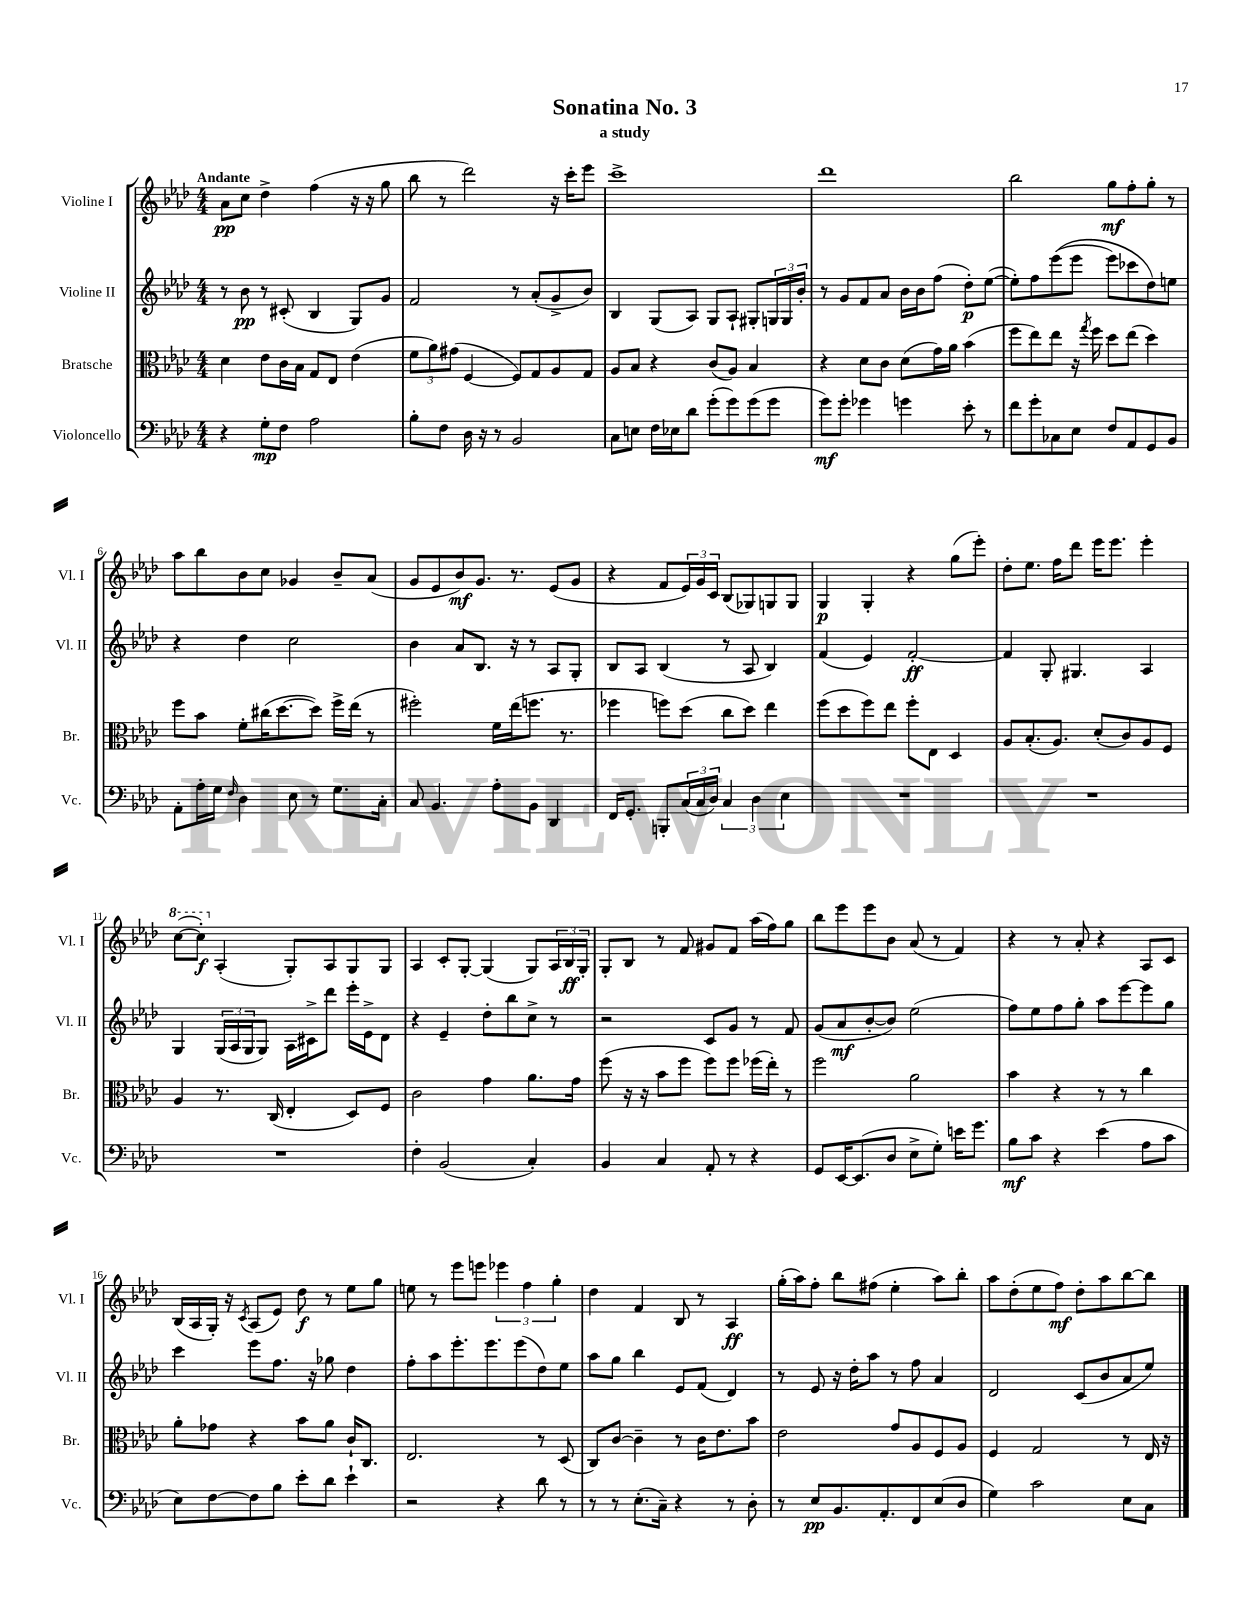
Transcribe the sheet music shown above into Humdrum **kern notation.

**kern	**dynam	**kern	**kern	**dynam	**kern	**dynam
*part4	*part4	*part3	*part2	*part2	*part1	*part1
*staff4	*staff4	*staff3	*staff2	*staff2	*staff1	*staff1
*I"Violoncello	*	*I"Bratsche	*I"Violine II	*	*I"Violine I	*
*I'Vc.	*	*I'Br.	*I'Vl. II	*	*I'Vl. I	*
*clefF4	*	*clefC3	*clefG2	*	*clefG2	*
*k[b-e-a-d-]	*	*k[b-e-a-d-]	*k[b-e-a-d-]	*	*k[b-e-a-d-]	*
*M4/4	*	*M4/4	*M4/4	*	*M4/4	*
=1	=1	=1	=1	=1	=1	=1
!	!	!	!	!	!LO:TX:a:B:t=Andante	!
4r	.	4d-\	8r	.	8a-\L	pp
.	.	.	8b-\	pp	8cc\J	.
8G'\L	mp	8e-\L	8r	.	4dd-^\	.
8F\J	.	16c\L	(8c#X'/	.	.	.
.	.	16B-\JJ	.	.	.	.
2A-\	.	8G/L	4B-/	.	(4ff\	.
.	.	8E-/J	.	.	.	.
.	.	(4e-\	8G/L)	.	16r	.
.	.	.	.	.	16r	.
.	.	.	8g/J	.	8gg\	.
=2	=2	=2	=2	=2	=2	=2
8B-'\L	.	12f\L	2f/	.	8bb-\	.
.	.	12a-\)	.	.	.	.
8F\J	.	.	.	.	8r	.
.	.	(12g#X\J	.	.	.	.
16D-\	.	[4F/	.	.	2ddd-\)	.
16r	.	.	.	.	.	.
8r	.	.	.	.	.	.
2BB-/	.	8F/L])	8r	.	.	.
.	.	8G/	(8a-'/L	.	.	.
.	.	8A-/	8g^/	.	16r	.
.	.	.	.	.	16ccc'\KL	.
.	.	8G/J	8b-/J)	.	8eee-\J	.
=3	=3	=3	=3	=3	=3	=3
8C\L	.	8A-/L	4B-/	.	1ccc^	.
8En\J	.	8B-/J	.	.	.	.
16F\LL	.	4r	(8G/L	.	.	.
16E-X\J	.	.	.	.	.	.
8d-\J	.	.	8A-/J)	.	.	.
(8g'\L	.	(8c/L	8G/L	.	.	.
8g\)	.	8A-/J)	8A-`/J	.	.	.
(8g\	.	4B-/	8G#X'/L	.	.	.
8g\J	.	.	24Gn/L	.	.	.
.	.	.	24G/	.	.	.
.	.	.	24b-'/JJ	.	.	.
=4	=4	=4	=4	=4	=4	=4
8g\L)	mf	4r	8r	.	1ddd-	.
8g'\J	.	.	8g/L	.	.	.
4g-X\	.	8d-\L	8f/	.	.	.
.	.	8c\J	8a-/J	.	.	.
4gn\	.	(8d-\L	16b-\LL	.	.	.
.	.	.	16b-\J	.	.	.
.	.	16g\L)	(8ff\J	.	.	.
.	.	16a-\JJ	.	.	.	.
8e-'\	.	(4b-\	8dd-'\L)	p	.	.
8r	.	.	([8ee-\J	.	.	.
=5	=5	=5	=5	=5	=5	=5
8f\L	.	8ff\L	8ee-'\L])	.	2bb-\	.
8g'\	.	8ee-\)	8ff\	.	.	.
8C-X\	.	8ee-\J	((8eee-\	.	.	.
8E-\J	.	16r	8eee-\J	.	.	.
.	.	8qgg/	.	.	.	.
.	.	16ff\	.	.	.	.
8F/L	.	8dd-\L	8eee-\L)	.	8gg\L	mf
8AA-/	.	(8ee-\J	8ccc-X\	.	8ff'\	.
8GG/	.	4dd-\)	8dd-\)	.	8gg'\J	.
8BB-/J	.	.	8een\J	.	8r	.
!!LO:LB:g=z
=6	=6	=6	=6	=6	=6	=6
8AA-'\L	.	8ff\L	4r	.	8aa-\L	.
16A-'\L	.	8b-\J	.	.	8bb-\	.
16G\JJ	.	.	.	.	.	.
16qqF/	.	.	.	.	.	.
4D-\	.	8f'\L	4dd-\	.	8b-\	.
.	.	(16cc#X\K	.	.	8cc\J	.
.	.	[8.dd-\	.	.	.	.
8E-\	.	.	2cc\	.	4g-X/	.
8r	.	8dd-\J])	.	.	.	.
8.G\L	.	16ff^\LL	.	.	8b-~/L	.
.	.	(16ee-\JJ	.	.	.	.
.	.	8r	.	.	(8a-/J	.
16C'\Jk	.	.	.	.	.	.
=7	=7	=7	=7	=7	=7	=7
8C/	.	2ff#X'\)	4b-\	.	8g/L	.
4.BB-/	.	.	.	.	8e-/	.
.	.	.	8a-/L	.	8b-/)	mf
.	.	.	8.B-/J	.	8.g/J	.
8A-'\L	.	16f\LL	.	.	.	.
.	.	(16ee-\J	16r	.	8.r	.
8BB-\J	.	8.ffn\J	8r	.	.	.
4DD-/	.	.	8A-/L	.	(8e-/L	.
.	.	8.r	.	.	.	.
.	.	.	8G'/J	.	8g/J	.
=8	=8	=8	=8	=8	=8	=8
16FF/KL	.	4ff-X\	8B-/L	.	4r	.
8.GG'/J	.	.	.	.	.	.
.	.	.	8A-/J	.	.	.
8BBBn'/L	.	8ffn\L)	(4B-/	.	8f/L	.
(24C/L	.	(8dd-\J	.	.	24e-/L)	.
24C/	.	.	.	.	24g/	.
24D-/JJ)	.	.	.	.	24c/JJ	.
6C/	.	8cc\L	8r	.	(8B-/L	.
.	.	8dd-\J)	8A-/	.	8G-X/)	.
6D-\	.	.	.	.	.	.
.	.	4ee-\	4B-/)	.	8Gn/	.
6E-\	.	.	.	.	.	.
.	.	.	.	.	8G/J	.
=9	=9	=9	=9	=9	=9	=9
1r	.	(8ff\L	(4f/	.	4G/	p
.	.	8dd-\	.	.	.	.
.	.	8ff\)	4e-/)	.	4G'/	.
.	.	8ee-\J	.	.	.	.
.	.	8ff'\L	[2f'/	ff	4r	.
.	.	8E-\J	.	.	.	.
.	.	4D-/	.	.	(8gg\L	.
.	.	.	.	.	8eee-'\J)	.
=10	=10	=10	=10	=10	=10	=10
1r	.	8A-/L	4f/]	.	8dd-'\L	.
.	.	(8.B-'/	.	.	8.ee-\J	.
.	.	.	8G'/	.	.	.
.	.	8.A-/J)	.	.	16ff\KL	.
.	.	.	4.G#X/	.	8ddd-\J	.
.	.	(8d-'/L	.	.	16eee-\KL	.
.	.	.	.	.	8.eee-\J	.
.	.	8c/)	.	.	.	.
.	.	8A-/	4A-/	.	4eee-'\	.
.	.	8F/J	.	.	.	.
!!LO:LB:g=z
=11	=11	=11	=11	=11	=11	=11
*	*	*	*	*	*8va	*
1r	.	4A-/	4G/	.	([8ccc\L	.
.	.	.	.	.	8ccc'\J])	f
*	*	*	*	*	*X8va	*
.	.	8.r	(24G/LL	.	(4A-'/	.
.	.	.	24A-/	.	.	.
.	.	.	24G/J	.	.	.
.	.	.	8G/J)	.	.	.
.	.	(16C/	.	.	.	.
.	.	4E-'/	16A-\LL	.	8G'/L)	.
.	.	.	16c#X^\J	.	.	.
.	.	.	8ddd-\J	.	8A-/	.
.	.	8D-/L)	16eee-'\LL	.	8G/	.
.	.	.	16e-^\J	.	.	.
.	.	8F/J	8d-\J	.	8G/J	.
=12	=12	=12	=12	=12	=12	=12
4F'\	.	2c\	4r	.	4A-/	.
(2BB-/	.	.	4e-~/	.	8c'/L	.
.	.	.	.	.	[8G'/J	.
.	.	4g\	8dd-'\L	.	(4G/]	.
.	.	.	8bb-\	.	.	.
4C'/)	.	8.a-\L	8cc^\J	.	8G/L)	.
.	.	.	8r	.	24A-/L	.
.	.	.	.	.	24B-/	ff
.	.	16g\Jk	.	.	.	.
.	.	.	.	.	24G'/JJ	.
=13	=13	=13	=13	=13	=13	=13
4BB-/	.	(8ff\	2r	.	8G'/L	.
.	.	16r	.	.	8B-/J	.
.	.	16r	.	.	.	.
4C/	.	8b-\L	.	.	8r	.
.	.	8ff\J	.	.	8f/	.
8AA-'/	.	8ff\L)	8c/L	.	8g#X/L	.
8r	.	8ff\J	8g/J	.	8f/J	.
4r	.	(16ff-X\LL	8r	.	(16aa-\LL	.
.	.	16ee-'\JJ)	.	.	16ff\J)	.
.	.	8r	8f/	.	8gg\J	.
=14	=14	=14	=14	=14	=14	=14
8GG/L	.	2ff\	(8g/L	.	8bb-\L	.
[16EE-/K	.	.	8a-/	mf	8eee-\	.
(8.EE-/]	.	.	.	.	.	.
.	.	.	[8b-'/	.	8eee-\	.
8D-/J	.	.	8b-/J])	.	8b-\J	.
8E-^\L	.	2a-\	(2ee-\	.	(8a-/	.
8G'\J)	.	.	.	.	8r	.
16en\KL	.	.	.	.	4f/)	.
8.g\J	.	.	.	.	.	.
=15	=15	=15	=15	=15	=15	=15
8B-\L	mf	4b-\	8ff\L)	.	4r	.
8c\J	.	.	8ee-\	.	.	.
4r	.	4r	8ff\	.	8r	.
.	.	.	8gg'\J	.	8a-'/	.
(4e-\	.	8r	8aa-\L	.	4r	.
.	.	8r	[8eee-\	.	.	.
8A-\L	.	4cc\	8eee-\]	.	8A-/L	.
8c\J	.	.	8gg\J	.	8c/J	.
!!LO:LB:g=z
=16	=16	=16	=16	=16	=16	=16
8E-\L)	.	8a-'\L	4ccc\	.	(16B-/LL	.
.	.	.	.	.	16A-/	.
[8F\	.	8g-X\J	.	.	16G'/JJ)	.
.	.	.	.	.	16r	.
.	.	.	.	.	8qc/	.
8F\]	.	4r	8eee-\L	.	(8A-/L	.
8B-\J	.	.	8.ff\J	.	8e-/J)	.
8e-'\L	.	8b-\L	.	.	8dd-\	f
.	.	.	16r	.	.	.
8d-\J	.	8a-\J	8gg-X\	.	8r	.
4e-`\	.	16c`/KL	4dd-\	.	8ee-\L	.
.	.	8.C/J	.	.	.	.
.	.	.	.	.	8gg\J	.
=17	=17	=17	=17	=17	=17	=17
2r	.	2.E-/	8ff'\L	.	8een\	.
.	.	.	8aa-\	.	8r	.
.	.	.	8.eee-'\	.	8eee-\L	.
.	.	.	.	.	8eeen\J	.
.	.	.	8.eee-\	.	.	.
4r	.	.	.	.	6eee-X\	.
.	.	.	(8eee-\	.	.	.
.	.	.	.	.	6ff\	.
8d-\	.	8r	8dd-\)	.	.	.
.	.	.	.	.	6gg'\	.
8r	.	(8D-/	8ee-\J	.	.	.
=18	=18	=18	=18	=18	=18	=18
8r	.	8C/L)	8aa-\L	.	4dd-\	.
8r	.	[8c/J	8gg\J	.	.	.
(8.E-'\L	.	4c~\]	4bb-\	.	4f/	.
16C~\Jk)	.	.	.	.	.	.
4r	.	8r	8e-/L	.	8B-/	.
.	.	16c\KL	(8f/J	.	8r	.
.	.	8.e-\	.	.	.	.
8r	.	.	4d-/)	.	4A-/	ff
8D-'\	.	8b-\J	.	.	.	.
=19	=19	=19	=19	=19	=19	=19
8r	.	2e-\	8r	.	(16gg'\LL	.
.	.	.	.	.	16aa-\J)	.
8E-/L	pp	.	8e-/	.	8ff'\J	.
8.BB-/	.	.	16r	.	8bb-\L	.
.	.	.	16dd-'\KL	.	.	.
.	.	.	8aa-\J	.	(8ff#X\J	.
8.AA-'/	.	.	.	.	.	.
.	.	8g/L	8r	.	4ee-'\	.
8FF/	.	8A-/	8ff\	.	.	.
(8E-/	.	8F/	4a-/	.	8aa-\L)	.
8D-/J	.	8A-/J	.	.	8bb-'\J	.
=20	=20	=20	=20	=20	=20	=20
4G\)	.	4F/	2d-/	.	8aa-\L	.
.	.	.	.	.	(8dd-'\	.
2c\	.	2G/	.	.	8ee-\	.
.	.	.	.	.	8ff\J)	mf
.	.	.	(8c/L	.	8dd-'\L	.
.	.	.	8b-/	.	8aa-\	.
8E-\L	.	8r	8a-/	.	[8bb-\	.
8C\J	.	16E-/	8ee-/J)	.	8bb-\J]	.
.	.	16r	.	.	.	.
==	==	==	==	==	==	==
*-	*-	*-	*-	*-	*-	*-
